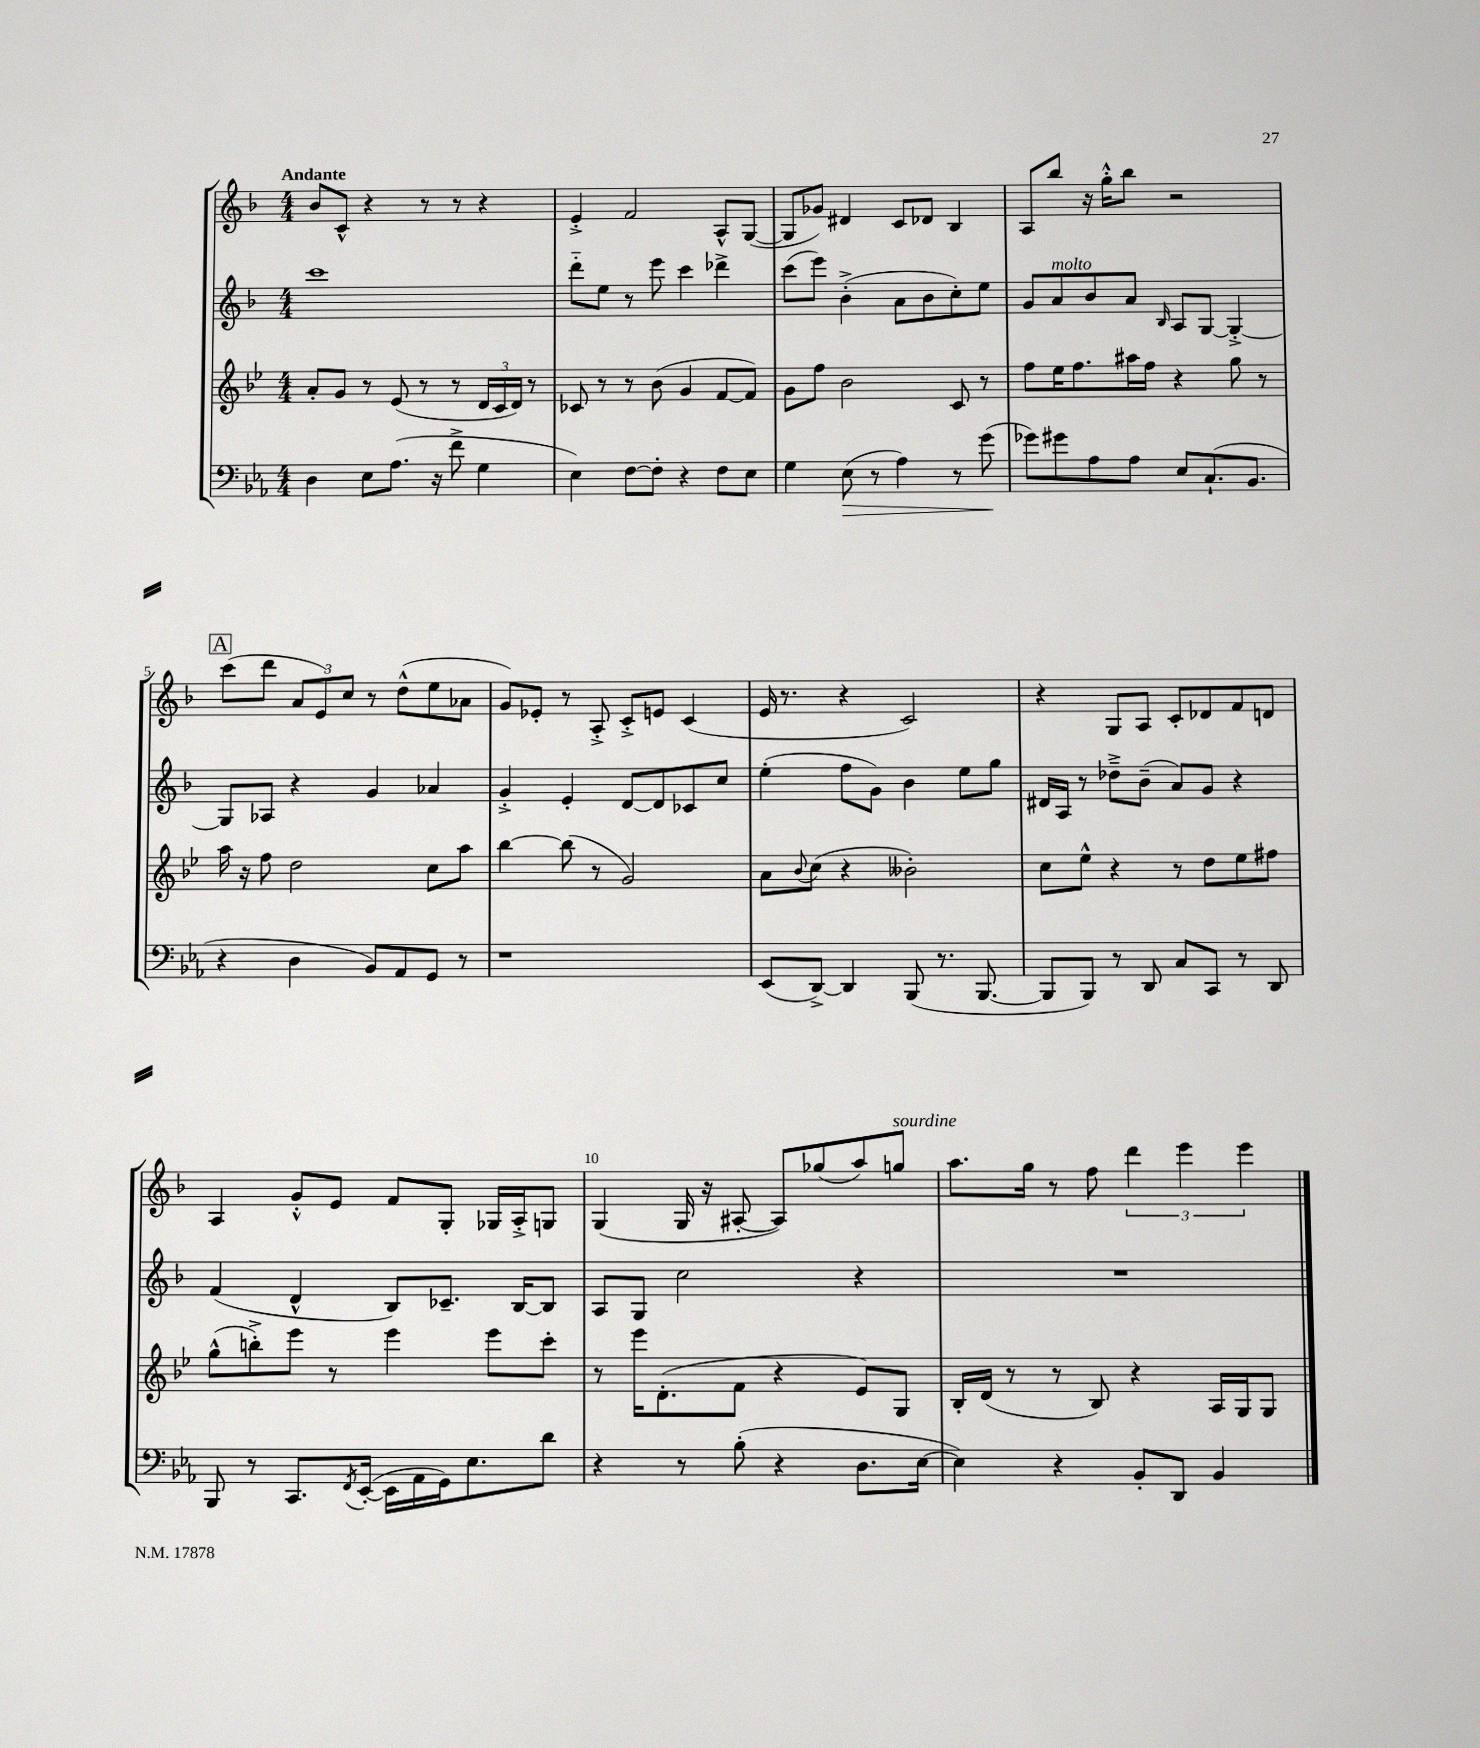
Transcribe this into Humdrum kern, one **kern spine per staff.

**kern	**kern	**kern	**kern
*staff4	*staff3	*staff2	*staff1
*clefF4	*clefG2	*clefG2	*clefG2
*k[b-e-a-]	*k[b-e-]	*k[b-]	*k[b-]
*M4/4	*M4/4	*M4/4	*M4/4
4D\	8a'/L	1ccc	8b-/L
.	8g/J	.	8c^^/J
8E-\L	8r	.	4r
(8.A-\J	(8e-/	.	.
.	8r	.	8r
16r	.	.	.
8f^\	8r	.	8r
4G\	24d/LL	.	4r
.	24c/	.	.
.	24d/JJ)	.	.
.	8r	.	.
=	=	=	=
4E-\)	8c-/	8ddd'~\L	4e'^/
.	8r	8ee\J	.
[8F\L	8r	8r	2f/
8F'\]J	(8b-\	8eee\	.
4r	4g/	4ccc\	.
8F\L	[8f/L	4ddd-^\	8A^^/L
8E-\J	8f/]J)	.	([8G/J
=	=	=	=
4G\	8g\L	(8ccc\L	8G/]L
.	8ff\J	8eee\J)	8g-/J)
(8E-\	2b-\	(4b-'^\	4d#/
8r	.	.	.
4A-\)	.	8a\L	8c/L
.	.	8b-\	8d-/J
8r	8c/	8cc'\)	4B-/
(8g\	8r	8ee\J	.
=	=	=	=
8g-\L)	8ff\L	8g/L	8A/L
8g#\	16ee-\K	8a/	8bb-/J
.	8.ff\	.	.
8A-\	.	8b-/	16r
.	.	.	16gg'^^\LK
8A-\J	16aa#\L	8a/J	8bb-\J
.	16ff\JJ	.	.
.	.	16qqB-/	.
8E-/L	4r	8A/L	2r
(8.C`/	.	[8G/J	.
.	8gg\	4G'^/_	.
8.BB-/J	.	.	.
.	8r	.	.
=	=	=	=
4r	16aa\	8G/]L	(8ccc\L
.	16r	.	.
.	8ff\	8A-/J	8ddd\J
4D\	2dd\	4r	12a/L
.	.	.	12e/)
.	.	.	12cc/J
8BB-/L)	.	4g/	8r
8AA-/	.	.	(8dd^^\L
8GG/J	8cc\L	4a-/	8ee\
8r	8aa\J	.	8a-\J
=	=	=	=
1r	[4bb-\	4g'^/	8g/L)
.	.	.	8e-'/J
.	(8bb-\]	4e'/	8r
.	8r	.	8A'^/
.	2g/)	[8d/L	8c'^/L
.	.	8d/]	8e/J
.	.	8c-/	(4c/
.	.	8cc/J	.
=	=	=	=
(8EE-/L	8a\L	(4ee'\	16e/
.	.	.	8.r
.	8qqb-/	.	.
[8DD^/J)	(8cc\J	.	.
4DD/]	4r	8ff\L	4r
.	.	8g\J)	.
(8BBB-/	2b--'\)	4b-\	2c/)
8.r	.	.	.
.	.	8ee\L	.
[8.BBB-/	.	.	.
.	.	8gg\J	.
=	=	=	=
8BBB-/]L	8cc\L	16d#/LL	4r
.	.	16A/JJ	.
8BBB-/J)	8ee-^^\J	8r	.
8r	4r	8dd-~^\L	8G/L
8DD/	.	(8b-~\J	8A/J
8C/L	8r	8a/L)	8c'/L
8CC/J	8dd\L	8g/J	8d-/
8r	8ee-\	4r	8f/
8DD/	8ff#\J	.	8d/J
=	=	=	=
8BBB-/	(8gg^^\L	(4f/	4A/
8r	8bb'^\)	.	.
8.CC/L	8eee-\J	4d^^/	8g'^^/L
.	8r	.	8e/J
8qFF/	.	.	.
([16EE-'/Jk	.	.	.
16EE-\]LL	4eee-\	8B-/L)	8f/L
16AA-\	.	.	.
16GG\J)	.	8.c-~/J	8G'/J
8.E-\	.	.	.
.	8eee-\L	.	16G-/LL
.	.	[16B-/LK	16A'^/J
8d\J	8ccc'\J	8B-/]J	8G/J
=	=	=	=
4r	8r	8A/L	(4G/
.	16eee-\LK	8G/J	.
.	(8.d'\	.	.
8r	.	2cc\	16G/
.	.	.	16r
(8B-'\	8f\J	.	[8A#'/
4r	4r	.	8A#/]L)
.	.	.	(8gg-/
8.D\L	8e-/L)	4r	8aa/)
.	8G/J	.	8gg/J
[16E-\Jk	.	.	.
=	=	=	=
4E-\])	16B-'/LL	1r	8.aa\L
.	(16d/JJ	.	.
.	8r	.	.
.	.	.	16gg\Jk
4r	8r	.	8r
.	8B-/)	.	8ff\
8BB-'/L	4r	.	6ddd\
8DD/J	.	.	.
.	.	.	6eee\
4BB-/	16A/LL	.	.
.	16G/J	.	.
.	.	.	6eee\
.	8G/J	.	.
==	==	==	==
*-	*-	*-	*-
